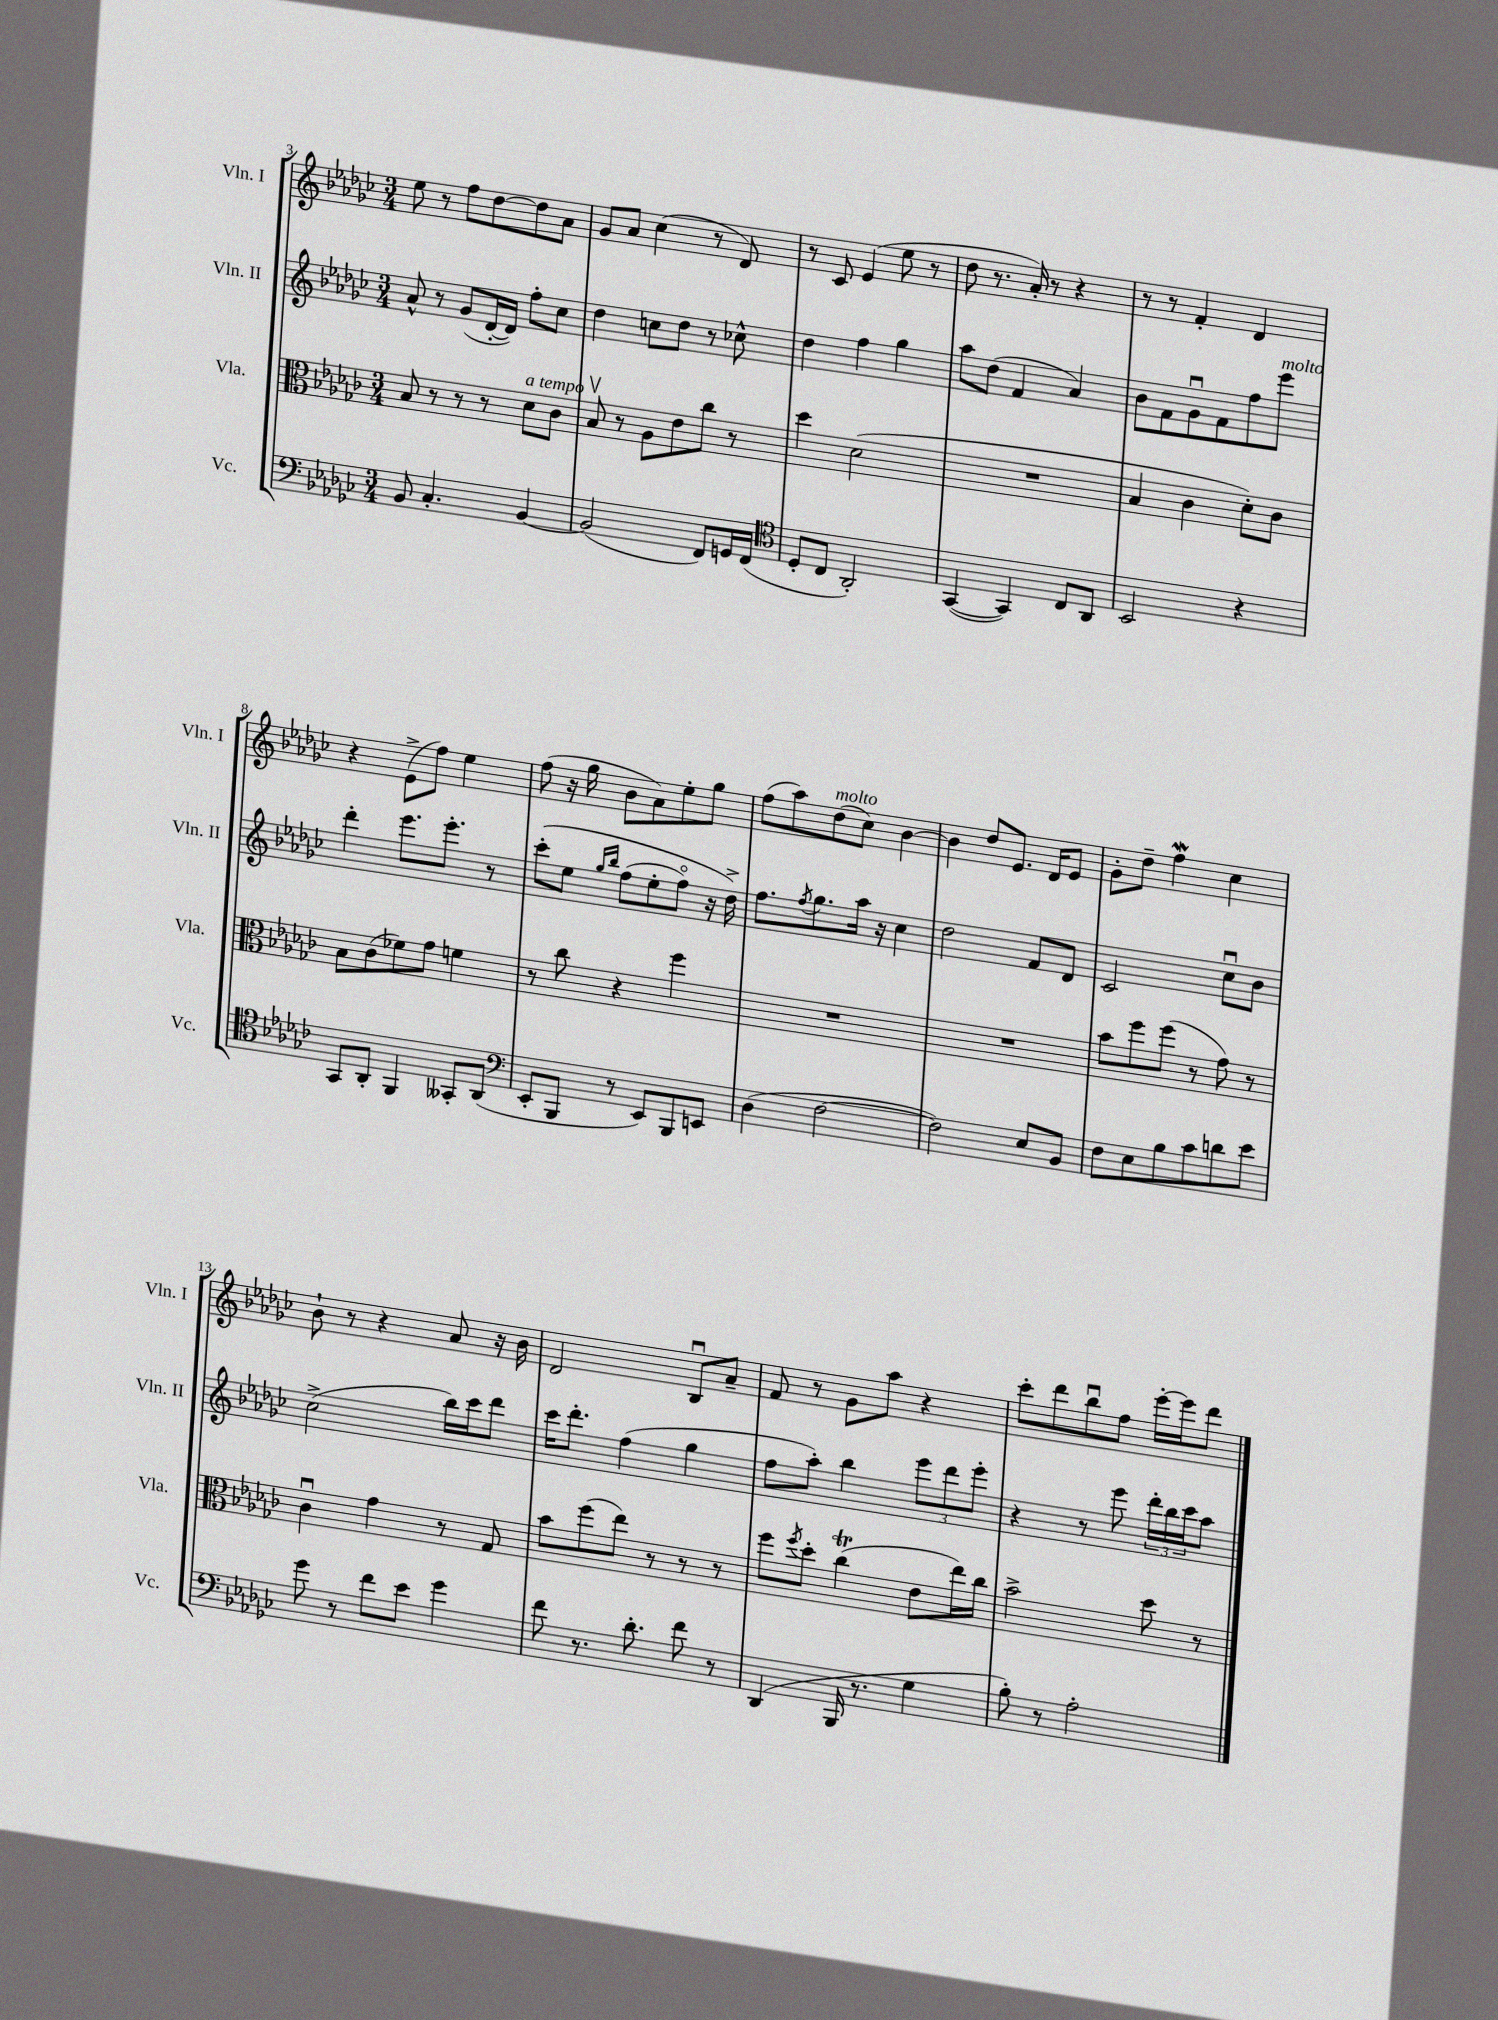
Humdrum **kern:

**kern	**kern	**kern	**kern
*staff4	*staff3	*staff2	*staff1
*clefF4	*clefC3	*clefG2	*clefG2
*k[b-e-a-d-g-c-]	*k[b-e-a-d-g-c-]	*k[b-e-a-d-g-c-]	*k[b-e-a-d-g-c-]
*M3/4	*M3/4	*M3/4	*M3/4
8BB-	8B-	8a-^^	8ee-
4.C-'	8r	8r	8r
.	8r	(8g-	8ff
.	8r	[16d-'	[8dd-
.	.	16d-])	.
[4BB-	8d-	8ff'	8dd-]
.	8c-	8cc-	8a-
=	=	=	=
(2BB-]	8B-v	4dd-	8g-
.	8r	.	8a-
.	8A-	8cc	(4cc-
.	8e-	8dd-	.
8FF)	8cc-	8r	8r
16GG	8r	8cc-^^	8d-)
(16FF	.	.	.
=	=	=	=
*clefC4	*	*	*
8D-'	4dd-	4dd-	8r
8C-	.	.	8c-
2AA-')	(2d-	4ff	(4e-
.	.	4gg-	8ee-
.	.	.	8r
=	=	=	=
([4GG-	2.r	8aa-	8dd-
.	.	(8dd-	8.r
4GG-])	.	4f	.
.	.	.	16a-')
.	.	.	8r
8C-	.	4a-)	4r
8AA-	.	.	.
=	=	=	=
2BB-	4B-	8b-	8r
.	.	8f	8r
.	4c-	8g-u	4f'
.	.	8f	.
4r	8d-')	8ff	4d-
.	8c-	8eee-	.
=	=	=	=
8GG-	8B-	4ddd-'	4r
8AA-'	(8c-	.	.
4FF	8f-)	8.eee-	(8e-^
.	8g-	.	8ff)
.	.	8.eee-'	.
8GG--'	4f	.	4ee-
(8AA-	.	8r	.
=	=	=	=
*clefF4	*	*	*
8EE-'	8r	&(8ccc-'	(8ff
8BBB-	8cc-	8ee-	16r
.	.	.	16gg-
.	.	16qqgg-	.
.	.	16qqbb-	.
8r	4r	(8ff	8b-
8EE-)	.	8ee-'	8a-)
8BBB-	4ff	8ffo)	8ee-'
8EE	.	16r	8gg-
.	.	16dd-^&)	.
=	=	=	=
(4D-	2.r	8.ff	(8ff
.	.	.	8aa-)
.	.	8qff	.
.	.	8.gg-	.
[2F	.	.	(8dd-
.	.	16aa-	8cc-)
.	.	16r	.
.	.	4cc-	[4b-
=	=	=	=
2F])	2.r	2dd-	4b-]
.	.	.	8dd-
.	.	.	8.e-
8E-	.	8f	.
.	.	.	16d-
8BB-	.	8d-	8e-
=	=	=	=
8F	8b-	2c-	8g-'
8E-	8ff	.	8dd-~
8B-	(8ff	.	4ff
8c-	8r	.	.
8d	8g-)	8cc-u	4cc-
8e-	8r	8b-	.
=	=	=	=
8g-	4c-u	(2cc-^	8b-`
8r	.	.	8r
8f	4g-	.	4r
8e-	.	.	.
4g-	8r	16bb-)	8a-
.	.	16ccc-	.
.	8G-	8ddd-	16r
.	.	.	16b-
=	=	=	=
8f	8b-	16ccc-	2d-
.	.	8.ddd-'	.
8.r	(8ff	.	.
.	8ee-)	(4ff	.
8.d-'	.	.	.
.	8r	.	.
8f	8r	4gg-	8B-u
8r	8r	.	8a-~
=	=	=	=
(4DD-	8ff	8ff	8f
.	8qff	.	.
.	8dd-'	8aa-')	8r
16BBB-	(4cc-	4bb-	8g-
8.r	.	.	.
.	.	.	8aa-
4G-	8e-	12eee-	4r
.	.	12ddd-	.
.	16ee-)	.	.
.	.	12eee-'	.
.	16cc-	.	.
=	=	=	=
8B-')	2b-^	4r	8ccc-'
8r	.	.	8ddd-
2A-'	.	8r	8bb-u
.	.	8eee-	8ff
.	8dd-	24ddd-'	[16eee-'
.	.	24bb-	.
.	.	.	16eee-]
.	.	24ccc-	.
.	8r	8aa-	8ddd-
==	==	==	==
*-	*-	*-	*-
